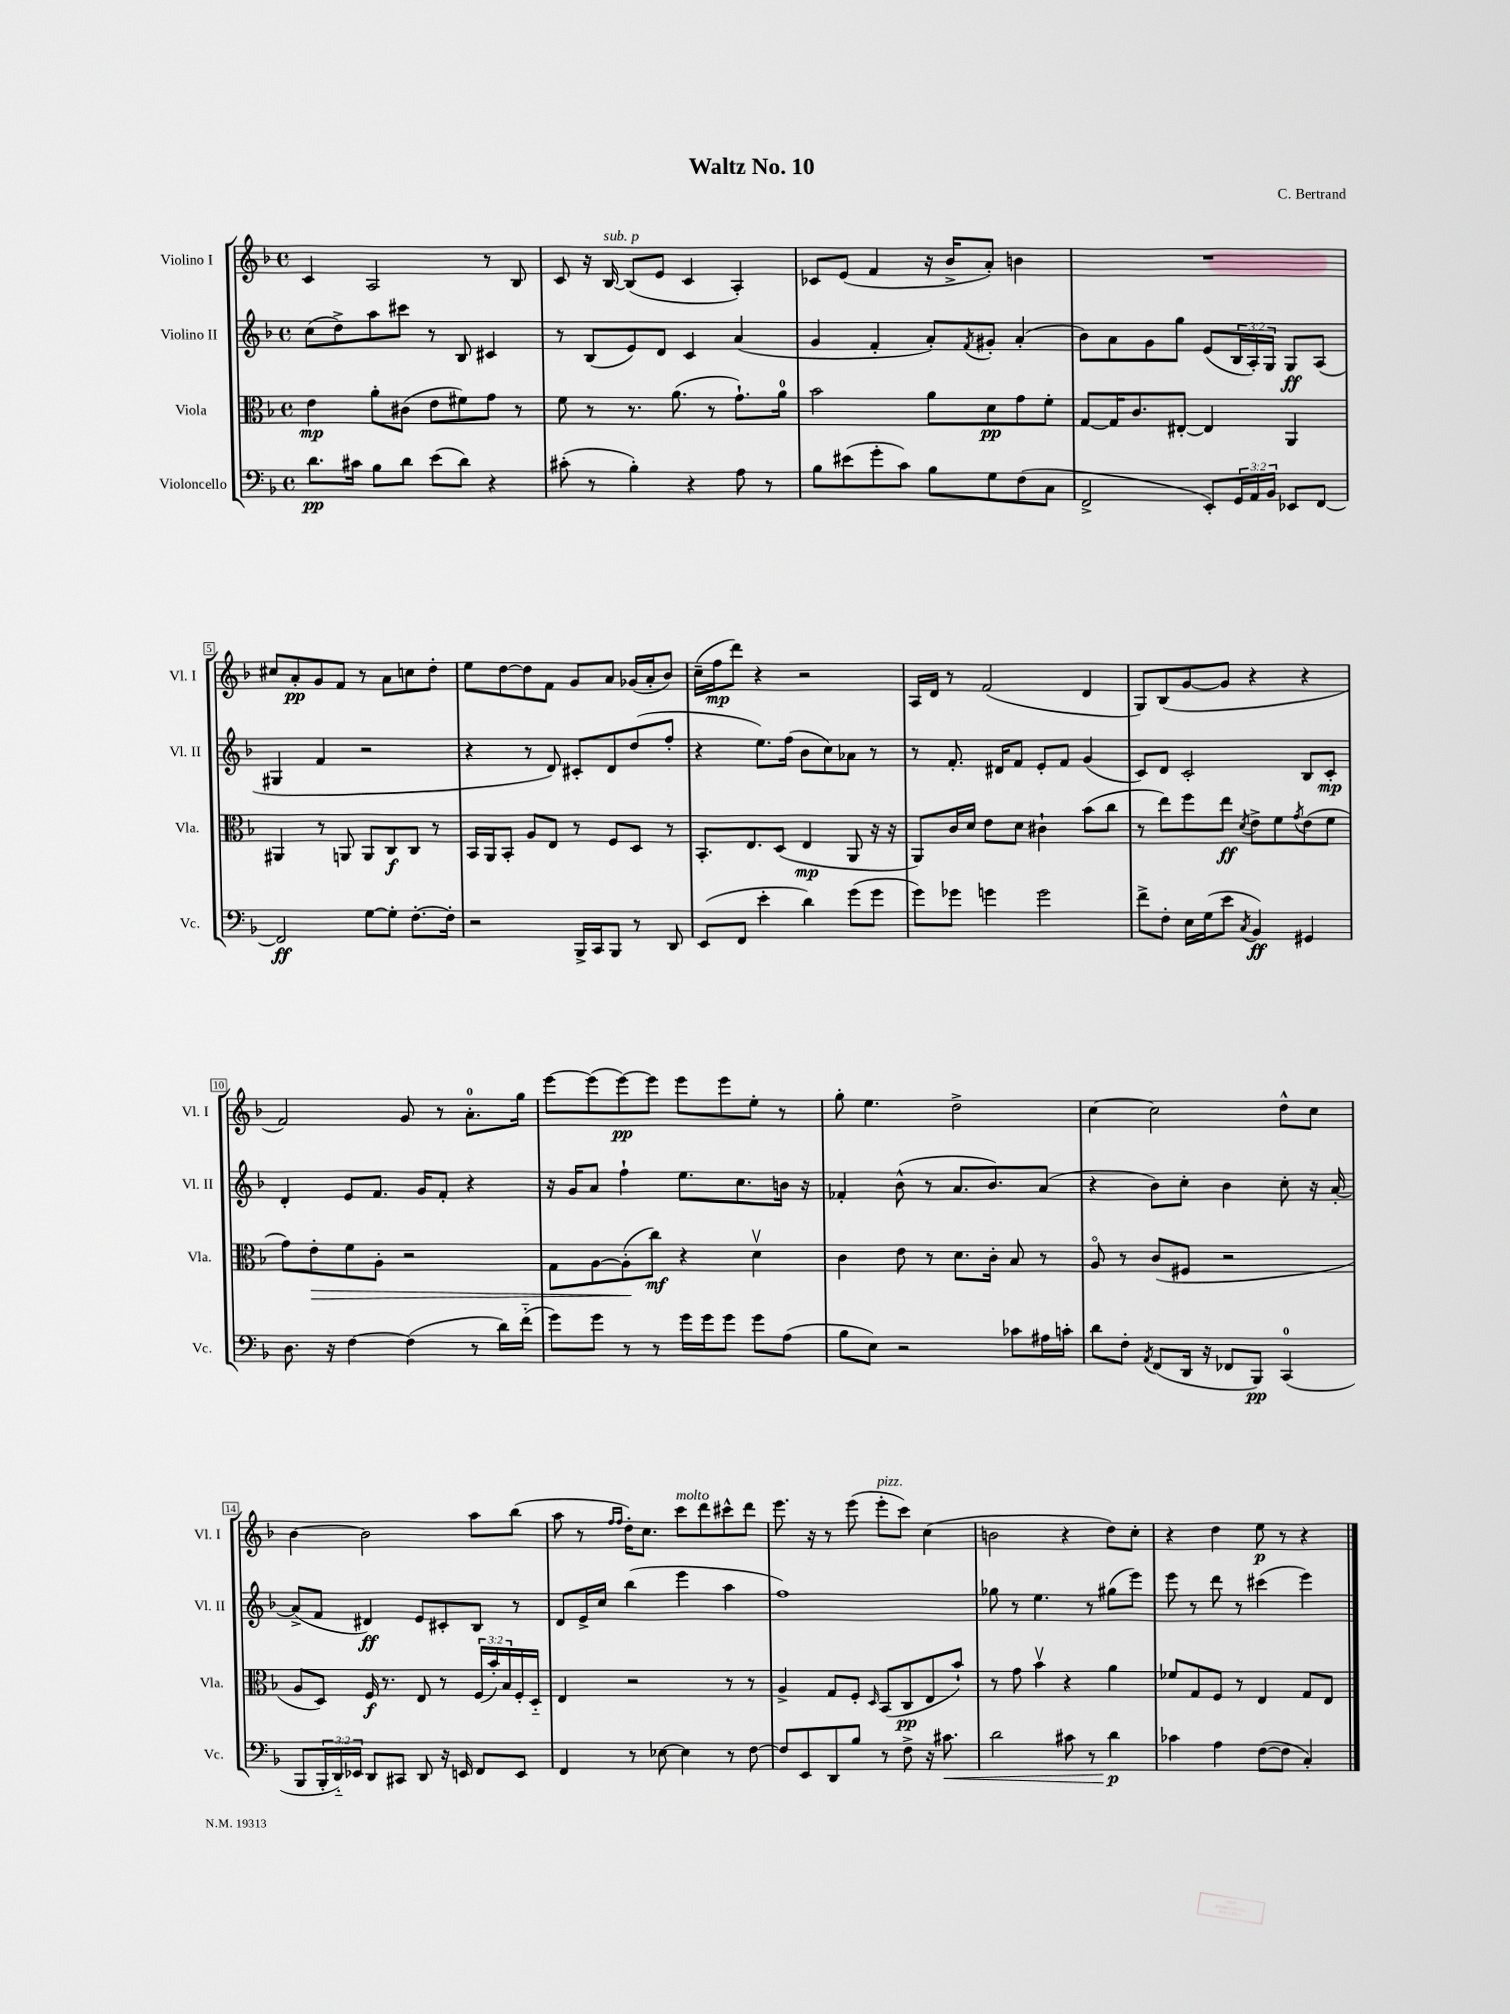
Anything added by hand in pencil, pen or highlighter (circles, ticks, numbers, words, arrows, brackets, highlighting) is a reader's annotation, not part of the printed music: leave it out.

**kern	**dynam	**kern	**dynam	**kern	**dynam	**kern	**dynam
*part4	*part4	*part3	*part3	*part2	*part2	*part1	*part1
*staff4	*staff4	*staff3	*staff3	*staff2	*staff2	*staff1	*staff1
*I"Violoncello	*	*I"Viola	*	*I"Violino II	*	*I"Violino I	*
*I'Vc.	*	*I'Vla.	*	*I'Vl. II	*	*I'Vl. I	*
*clefF4	*	*clefC3	*	*clefG2	*	*clefG2	*
*k[b-]	*	*k[b-]	*	*k[b-]	*	*k[b-]	*
*M4/4	*	*M4/4	*	*M4/4	*	*M4/4	*
*met(c)	*	*met(c)	*	*met(c)	*	*met(c)	*
=1	=1	=1	=1	=1	=1	=1	=1
8.d\L	pp	4e\	mp	(8cc\L	.	4c/	.
.	.	.	.	8dd^\)	.	.	.
16c#X\Jk	.	.	.	.	.	.	.
8B-\L	.	8a'\L	.	8aa\	.	2A/	.
8d\J	.	(8c#X\J	.	8ccc#X\J	.	.	.
(8e\L	.	8e\L	.	8r	.	.	.
8d\J)	.	8f#X\)	.	8B-/	.	.	.
4r	.	8g\J	.	4c#X/	.	8r	.
.	.	8r	.	.	.	8B-/	.
=2	=2	=2	=2	=2	=2	=2	=2
(8c#X'\	.	8f\	.	8r	.	8c/	.
8r	.	8r	.	(8B-/L	.	16r	.
!	!	!	!	!	!	!LO:TX:a:i:t=sub. p	!
.	.	.	.	.	.	[16B-/	.
4B-'\)	.	8.r	.	8e/)	.	(8B-/L]	.
.	.	.	.	8d/J	.	8e/J	.
.	.	(8.a\	.	.	.	.	.
4r	.	.	.	4c/	.	4c/	.
.	.	8r	.	.	.	.	.
8A\	.	8.g`\L)	.	(4a/	.	4A'/)	.
8r	.	.	.	.	.	.	.
.	.	16a\Jk	.	.	.	.	.
=3	=3	=3	=3	=3	=3	=3	=3
8B-\L	.	2b-\	.	4g/	.	8c-X/L	.
(8e#X\	.	.	.	.	.	(8e/J	.
8g'\	.	.	.	4f'/	.	4f/	.
8c\J)	.	.	.	.	.	.	.
8B-\L	.	8a\L	.	8a'/L)	.	16r	.
.	.	.	.	.	.	16b-^/KL	.
.	.	.	.	8qf/	.	.	.
8G\	.	8d\	pp	8g#X'/J	.	8a'/J)	.
(8F\	.	8g\	.	(4a'/	.	4bn\	.
8C\J	.	8f'\J	.	.	.	.	.
=4	=4	=4	=4	=4	=4	=4	=4
2FF^/	.	[8G/L	.	8b-\L)	.	1r	.
.	.	16G/K]	.	8a\	.	.	.
.	.	8.c/	.	.	.	.	.
.	.	.	.	8g\	.	.	.
.	.	[8E#X'/J	.	8gg\J	.	.	.
8EE'/L)	.	4E#/]	.	(8e/L	.	.	.
24GG/L	.	.	.	24B-/L	.	.	.
24AA/	.	.	.	24A'/)	.	.	.
24BB-/JJ	.	.	.	24G/JJ	.	.	.
8EE-X/L	.	4AA/	.	8G/L	ff	.	.
[8FF/J	.	.	.	(8A/J	.	.	.
!!LO:LB:g=z
=5	=5	=5	=5	=5	=5	=5	=5
2FF/]	ff	4AA#X/	.	4G#X/	.	8cc#X/L	.
.	.	.	.	.	.	8a'/	pp
.	.	8r	.	4f/	.	8g/	.
.	.	8AAn/	.	.	.	8f/J	.
[8G\L	.	8AA/L	.	2r	.	8r	.
8G'\J]	.	8C/	f	.	.	8a\L	.
[8.F'\L	.	8C/J	.	.	.	8ccn\	.
.	.	8r	.	.	.	8dd'\J	.
16F'\Jk]	.	.	.	.	.	.	.
=6	=6	=6	=6	=6	=6	=6	=6
2r	.	16BB-/LL	.	4r	.	8ee\L	.
.	.	16AA/J	.	.	.	.	.
.	.	8BB-'/J	.	.	.	[8dd\	.
.	.	8A/L	.	8r	.	8dd\]	.
.	.	8E/J	.	8d/)	.	8f\J	.
16BBB-^/LL	.	8r	.	8c#X'/L	.	8g/L	.
16CC/J	.	.	.	.	.	.	.
8BBB-/J	.	8F/L	.	8d/	.	8a/J	.
8r	.	8D/J	.	(8dd/	.	(16g-X/LL	.
.	.	.	.	.	.	16a'/J	.
8DD/	.	8r	.	8ff'/J	.	8b-/J)	.
=7	=7	=7	=7	=7	=7	=7	=7
(8EE/L	.	8.BB-'/L	.	4r	.	(16cc~\LL	.
.	.	.	.	.	.	16ff\J	mp
8FF/J	.	.	.	.	.	8ddd\J)	.
.	.	8.E/	.	.	.	.	.
4e'\	.	.	.	8.ee\L)	.	4r	.
.	.	(8D/J	.	.	.	.	.
.	.	.	.	(16ff\Jk	.	.	.
4d\)	.	4E/	mp	8b-\L	.	2r	.
.	.	.	.	8cc\)	.	.	.
(8g\L	.	8AA/	.	8a-X\J	.	.	.
8g\J	.	16r	.	8r	.	.	.
.	.	16r	.	.	.	.	.
=8	=8	=8	=8	=8	=8	=8	=8
8g\L)	.	8AA/L)	.	8r	.	16A/LL	.
.	.	.	.	.	.	16d/JJ	.
8g-X\J	.	16c/L	.	8.f'/	.	8r	.
.	.	16d/JJ	.	.	.	.	.
4gn\	.	8e\L	.	.	.	(2f/	.
.	.	.	.	16d#X/KL	.	.	.
.	.	8d\J	.	8f/J	.	.	.
2g\	.	4c#X`\	.	8e'/L	.	.	.
.	.	.	.	8f/J	.	.	.
.	.	(8b-\L	.	(4g/	.	4d/	.
.	.	8cc\J	.	.	.	.	.
=9	=9	=9	=9	=9	=9	=9	=9
8f^\L	.	8r	.	8c/L)	.	8G/L)	.
8F'\J	.	8ee\L)	.	8d/J	.	(8B-/	.
16E\LL	.	8ff\	.	2c'/	.	[8g/	.
(16G\J	.	.	.	.	.	.	.
8e\J	.	8ee\J	ff	.	.	8g/J]	.
8qC/	.	8qd/	.	.	.	.	.
4BB-/)	ff	8e^\L	.	.	.	4r	.
.	.	8f\	.	.	.	.	.
.	.	8qg/	.	.	.	.	.
4GG#X/	.	(8e\	.	8B-/L	.	4r	.
.	.	8f\J	.	8c'/J	mp	.	.
!!LO:LB:g=z
=10	=10	=10	=10	=10	=10	=10	=10
8.D\	.	8g\L)	.	4d'/	.	2f/)	.
!	!	!	!LO:HP:b	!	!	!	!
.	.	8e'\	>	.	.	.	.
16r	.	.	.	.	.	.	.
[4F\	.	8f\	.	8e/L	.	.	.
.	.	8A'\J	.	8.f/J	.	.	.
(4F\]	.	2r	.	.	.	8g/	.
.	.	.	.	16g/KL	.	.	.
.	.	.	.	8f'/J	.	8r	.
8r	.	.	.	4r	.	8.a'\L	.
16d\LL)	.	.	.	.	.	.	.
(16f\JJ	.	.	.	.	.	16gg\Jk	.
=11	=11	=11	=11	=11	=11	=11	=11
8g\L)	.	8G\L	.	16r	.	[8eee\L	.
.	.	.	.	16g/KL	.	.	.
8g\J	.	[8A\	.	8a/J	.	(8eee\]	.
8r	.	(8A'\]	.	4ff`\	.	[8eee\)	pp
8r	.	8cc\J)	] mf	.	.	8eee\J]	.
16g\LL	.	4r	.	8.ee\L	.	8eee\L	.
16g\J	.	.	.	.	.	.	.
8g\J	.	.	.	.	.	8eee\	.
.	.	.	.	8.cc\	.	.	.
8g\L	.	4dv\	.	.	.	8ee'\J	.
(8A\J	.	.	.	16bn\Jk	.	8r	.
.	.	.	.	16r	.	.	.
=12	=12	=12	=12	=12	=12	=12	=12
8B-\L	.	4c\	.	4f-X'/	.	8gg'\	.
8E\J)	.	.	.	.	.	4.ee\	.
2r	.	8e\	.	(8b-^^\	.	.	.
.	.	8r	.	8r	.	.	.
.	.	8.d\L	.	8.a/L	.	2dd^\	.
.	.	16c'\Jk	.	8.b-/)	.	.	.
8c-X\L	.	8B-/	.	.	.	.	.
16A#X\L	.	8r	.	(8a/J	.	.	.
16cn'\JJ	.	.	.	.	.	.	.
=13	=13	=13	=13	=13	=13	=13	=13
8d\L	.	8A/	.	4r	.	[4cc\	.
8F'\J	.	8r	.	.	.	.	.
8qAA/	.	.	.	.	.	.	.
(8FF/L	.	(8c/L	.	8b-\L)	.	2cc\]	.
16DD/Jk	.	8F#X/J	.	8cc'\J	.	.	.
16r	.	.	.	.	.	.	.
8FF-X/L	.	2r	.	4b-\	.	.	.
8BBB-/J)	pp	.	.	.	.	.	.
(4CC/	.	.	.	8cc'\	.	8dd^^\L	.
.	.	.	.	16r	.	8cc\J	.
.	.	.	.	[16a'/	.	.	.
!!LO:LB:g=z
=14	=14	=14	=14	=14	=14	=14	=14
8BBB-/L	.	8A/L	.	(8a^/L]	.	[4b-\	.
24BBB-'/L	.	8D/J)	.	8f/J	.	.	.
24DD/)	.	.	.	.	.	.	.
24EE-X/JJ	.	.	.	.	.	.	.
8DD/L	.	16F/	f	4d#X/)	ff	2b-\]	.
.	.	8.r	.	.	.	.	.
8CC#X/J	.	.	.	.	.	.	.
8DD/	.	8E/	.	8e/L	.	.	.
16r	.	8r	.	8c#X'/	.	.	.
16EEn/	.	.	.	.	.	.	.
8FF/L	.	(24F/LL	.	8B-/J	.	8aa\L	.
.	.	24b-'/)	.	.	.	.	.
.	.	24B-/	.	.	.	.	.
8EE/J	.	16F'/	.	8r	.	(8bb-\J	.
.	.	16D/JJ	.	.	.	.	.
=15	=15	=15	=15	=15	=15	=15	=15
4FF/	.	4E/	.	8d/L	.	8aa\	.
.	.	.	.	16e^/L	.	8r	.
.	.	.	.	16cc/JJ	.	.	.
.	.	.	.	.	.	16qqff/LL	.
.	.	.	.	.	.	16qqff/JJ	.
8r	.	2r	.	(4bb-\	.	16dd'\KL)	.
.	.	.	.	.	.	8.cc\J	.
[8E-X\	.	.	.	.	.	.	.
!	!	!	!	!	!	!LO:TX:a:i:t=molto	!
4E-\]	.	.	.	4eee\	.	8ccc\L	.
.	.	.	.	.	.	8ddd\	.
8r	.	8r	.	4aa\	.	8ccc#X^^\	.
[8F\	.	8r	.	.	.	8ddd\J	.
=16	=16	=16	=16	=16	=16	=16	=16
8F/L]	.	4A^/	.	1ff)	.	8.eee\	.
8EE/	.	.	.	.	.	.	.
.	.	.	.	.	.	16r	.
8DD/	.	8G/L	.	.	.	8r	.
8B-/J	.	8F'/J	.	.	.	(8eee\	.
.	.	16qqD/	.	.	.	.	.
!	!	!	!	!	!	!LO:TX:a:i:t=pizz.	!
8r	.	(8BB-/L	.	.	.	8eee'\L	.
8F^\	.	8C/	pp	.	.	8ccc\J)	.
16r	.	8E/	.	.	.	(4cc\	.
!	!LO:HP:b	!	!	!	!	!	!
8.c#X\	<	.	.	.	.	.	.
.	.	8b-`/J)	.	.	.	.	.
=17	=17	=17	=17	=17	=17	=17	=17
2d\	.	8r	.	8gg-X\	.	2bn\	.
.	.	8g\	.	8r	.	.	.
.	.	4b-v\	.	4.ee\	.	.	.
8c#X\	.	4r	.	.	.	4r	.
8r	.	.	.	8r	.	.	.
4d\	p	4a\	.	(8gg#X\L	.	8dd\L)	.
.	.	.	.	8eee\J)	.	8cc'\J	.
.	[	.	.	.	.	.	.
=18	=18	=18	=18	=18	=18	=18	=18
4c-X\	.	8f-X/L	.	8eee\	.	4r	.
.	.	8G/	.	8r	.	.	.
4A\	.	8F/J	.	8ddd\	.	4dd\	.
.	.	8r	.	8r	.	.	.
([8F\L	.	4E/	.	(4ccc#X\	.	8ee\	p
8F\J]	.	.	.	.	.	8r	.
4C'/)	.	8G/L	.	4eee\)	.	4r	.
.	.	8E/J	.	.	.	.	.
==	==	==	==	==	==	==	==
*-	*-	*-	*-	*-	*-	*-	*-
